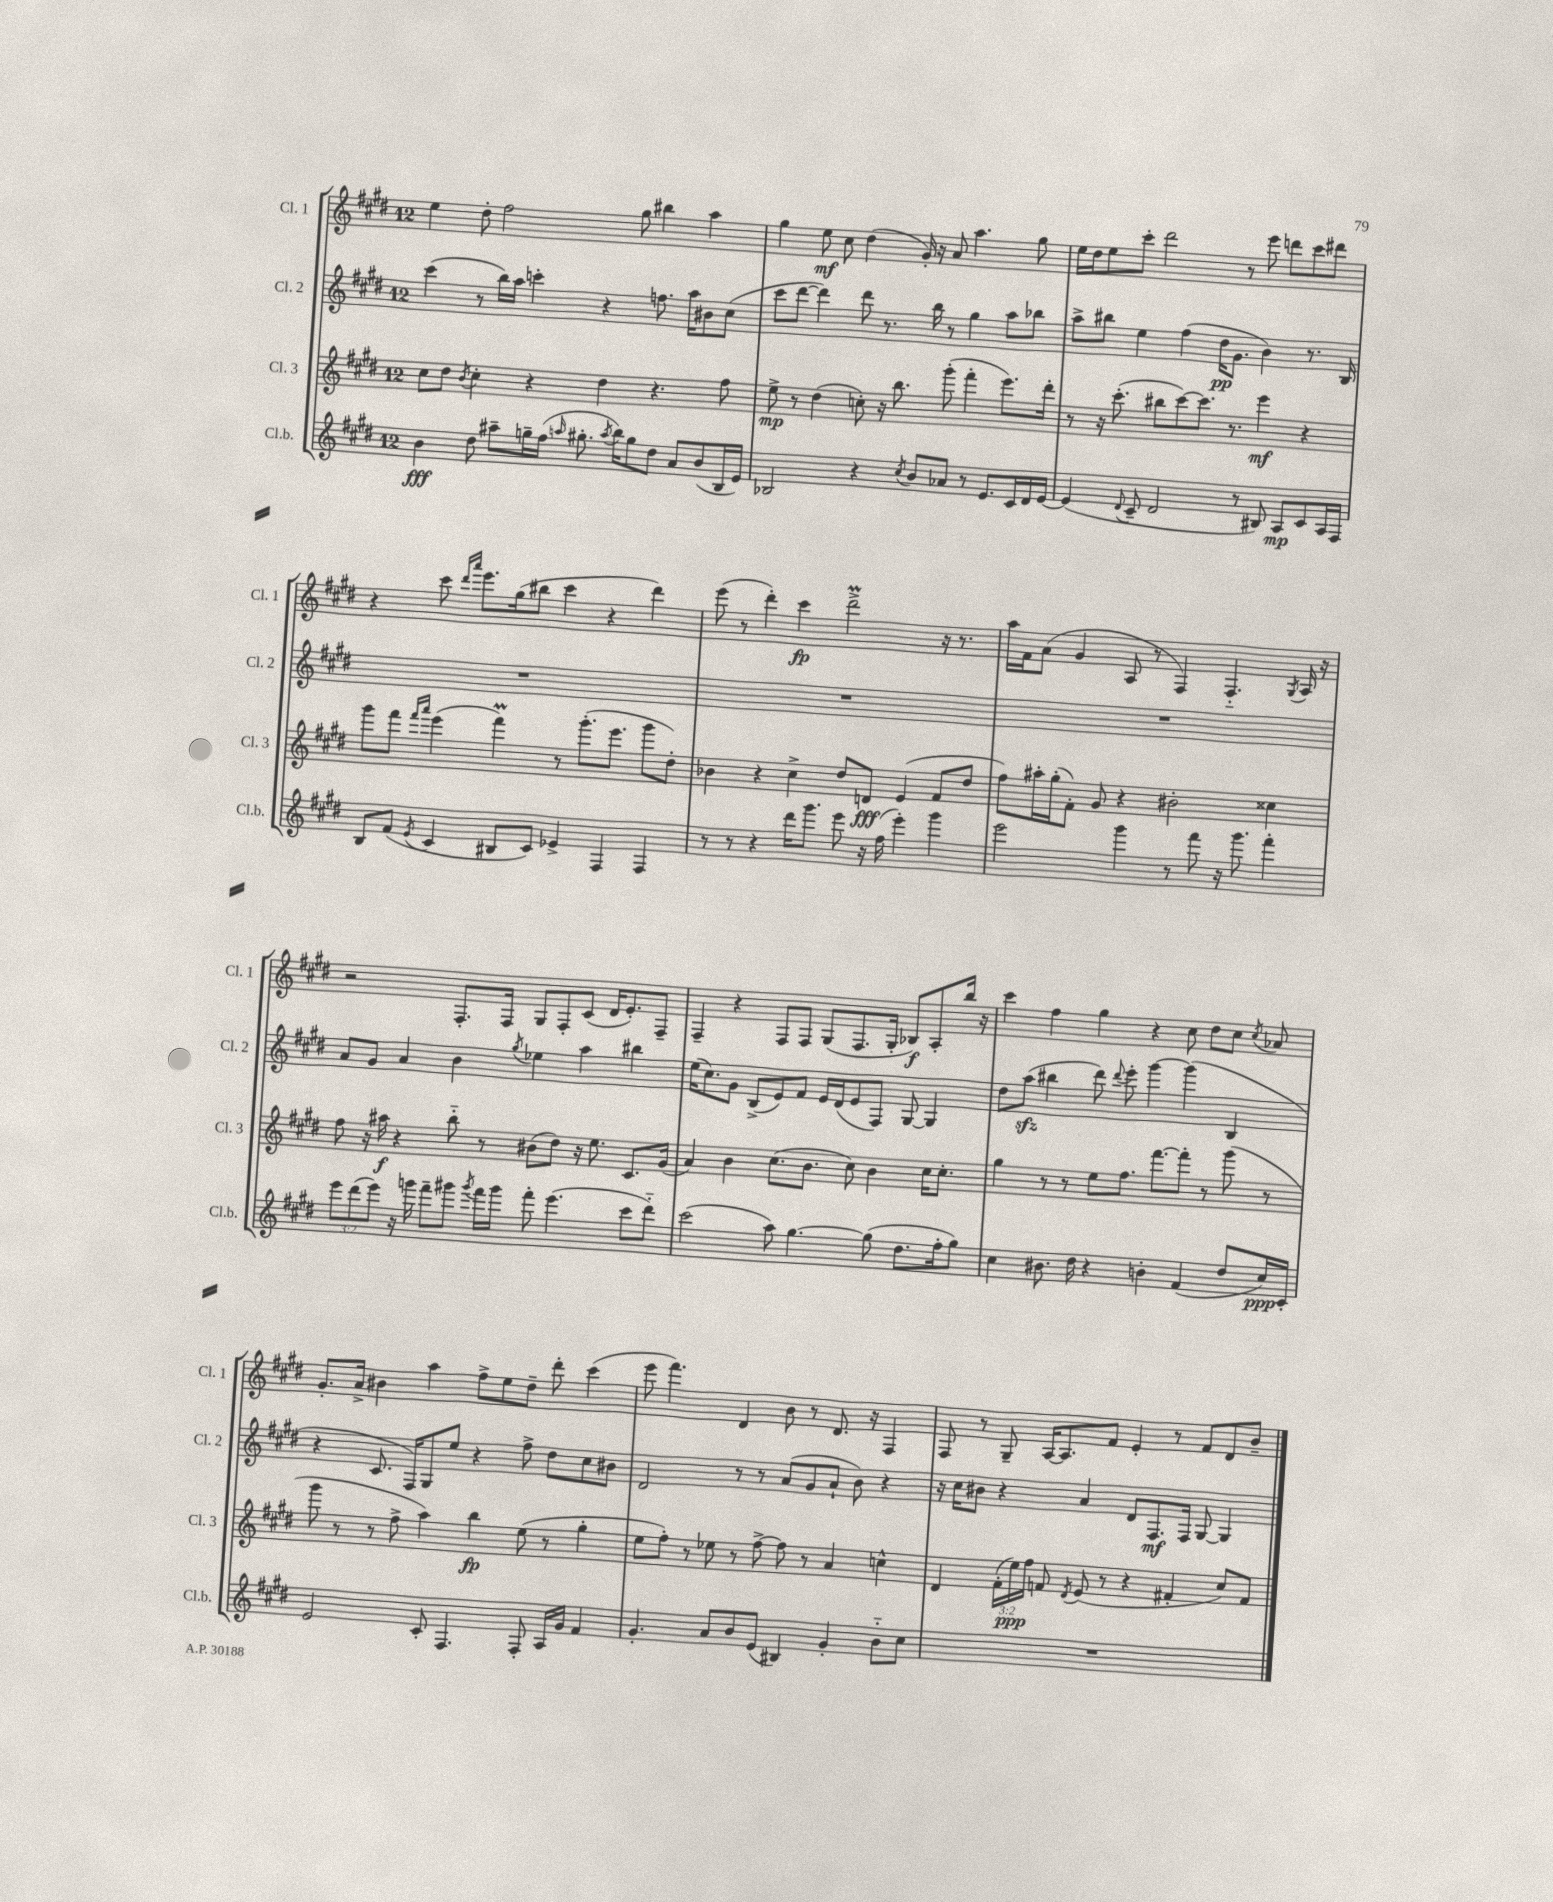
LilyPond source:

<<
\new StaffGroup <<
\new Staff = "s0" \with { instrumentName = "Cl. 1" shortInstrumentName = "Cl. 1" } {
    \clef treble \key e \major \once \override Staff.TimeSignature.style = #'single-digit \time 12/8
    \autoBeamOff e''4 dis''8-. fis''2 gis''8 bis''4 a''4 |
    gis''4 e''8\mf cis''8 dis''4( gis'16-.) r16 a'8 a''4. gis''8 |
    e''16[ dis''16 e''8 cis'''8]-. dis'''2 r8 e'''8 d'''8[ cis'''8 dis'''8] |
    r4 cis'''8 \grace { dis'''16[ a'''16] } e'''8.[ gis''16( bis''8] cis'''4 r4 dis'''4) |
    e'''8( r8 dis'''4-.) cis'''4\fp dis'''2->\prall r16 r8. |
    a''16[ fis'16 a'8]( gis'4 a8 r8 fis4) fis4.-_ \acciaccatura { gis8 } a16 r16 |
    r2 fis8.[-. fis16] gis8[ fis8-. cis'8]( dis'16[ e'8.-.) fis8]-- |
    fis4-- r4 fis8[ fis8] gis8[( fis8. gis16]-. bes8[\f) a8-. b''16] r16 |
    cis'''4 fis''4 gis''4 r4 cis''8 dis''8[ cis''8] \acciaccatura { cis''8 } aes'8 |
    gis'8.[-. a'16]-> bis'4 a''4 fis''8[-> e''8 dis''8]-- dis'''8-. cis'''4( |
    e'''8 fis'''4.) dis'4 b'8 r8 dis'8. r16 fis4 |
    fis8 r8 gis8-- a16[~ a8. fis'8] e'4-. r8 fis'8[ dis'8 b'8]-- \bar "|." |
}
\new Staff = "s1" \with { instrumentName = "Cl. 2" shortInstrumentName = "Cl. 2" } {
    \clef treble \key e \major \once \override Staff.TimeSignature.style = #'single-digit \time 12/8
    \autoBeamOff cis'''4( r8 b''16[) a''16] c'''4-. r4 f''8. a''16[ bis'8 cis''8]( |
    cis'''8[ dis'''8]~ dis'''4) dis'''8 r8. b''16 r8 gis''4 a''8[ bes''8] |
    a''8[-> bis''8] e''4 fis''4( dis''16[\pp gis'8.] b'4) r8. b16 |
    R1. |
    R1. |
    R1. |
    a'8[ gis'8] a'4 b'4 \acciaccatura { gis''8 } ees''4 a''4 bis''4 |
    e''16[( cis''8.) gis'8] b8[->( e'8) fis'8] e'16[ dis'16( e'8 fis8]) gis8~ gis4 |
    dis''8[ a''8]\sfz( bis''4 dis'''8) \appoggiatura { dis'''8 } e'''8-. gis'''4~ gis'''4( b4 |
    r4 cis'8. fis16[) gis8 e''8] r4 fis''8-> dis''8[ cis''8 bis'8] |
    dis'2 r8 r8 a'8[( gis'8 a'8]-! b'8) r4 |
    r16 cis''16[ bis'8] r4 a'4 dis'8[ fis8.\mf fis16] gis8~ gis4 \bar "|." |
}
\new Staff = "s2" \with { instrumentName = "Cl. 3" shortInstrumentName = "Cl. 3" } {
    \clef treble \key e \major \once \override Staff.TimeSignature.style = #'single-digit \time 12/8 \override Staff.TupletNumber.text = #tuplet-number::calc-fraction-text
    \autoBeamOff cis''8[ dis''8] \acciaccatura { b'8 } cis''4-. r4 dis''4 r4. fis''8 |
    e''8->\mp r8 dis''4( c''8-.) r16 b''8. gis'''8-.( fis'''4-. e'''8.[) dis'''16]-. |
    r8 r16 cis'''8.-.( bis''8[ cis'''8~) cis'''8.] r8. e'''4\mf r4 |
    gis'''8[ fis'''8] \grace { fis'''16[ a'''16] } e'''4( fis'''4\prall) r8 gis'''8.[-.( e'''8.] gis'''8[ dis''8]-.) |
    bes'4 r4 cis''4-> dis''8[ d'8]\fff e'4( fis'8[ dis''8] |
    fis''8[) ais''16-. gis''16-.( fis'8]-.) gis'8 r4 bis'2-. cisis''4 |
    fis''8 r16 ais''16\f r4 b''8-_ r8 bis'8[( dis''8]) r16 e''8. cis'8.[ gis'16]( |
    a'4) b'4 cis''8.[( b'8.] cis''8) b'4 cis''16[ cis''8.]-. |
    gis''4 r8 r8 e''8[ fis''8.] fis'''8.[~ fis'''8]-. r8 gis'''8( r8 |
    gis'''8 r8 r8 fis''8-> a''4) b''4\fp e''8( r8 gis''4-. |
    e''8[ fis''8]-.) r8 ees''8 r8 fis''8~-> fis''8 r8 a'4 c''4-^ |
    dis'4 \tuplet 3/2 { fis'16[-.( e''16\ppp) fis''16] } f'8 \acciaccatura { dis'8 } e'8( r8 r4 fis'4-. cis''8[) fis'8] \bar "|." |
}
\new Staff = "s3" \with { instrumentName = "Cl.b." shortInstrumentName = "Cl.b." } {
    \clef treble \key e \major \once \override Staff.TimeSignature.style = #'single-digit \time 12/8 \override Staff.TupletNumber.text = #tuplet-number::calc-fraction-text
    \autoBeamOff b'4\fff dis''8 ais''8[-- g''16-- fis''16]( \grace { a''16 } gis''8.-. \acciaccatura { a''8 } b''16[) gis''8 dis''8] a'8[ b'8( b16 e'16]) |
    bes2 r4 \acciaccatura { cis''8 } b'8[ aes'8] r8 e'8.[ cis'16 dis'16 e'16]~ |
    e'4( \appoggiatura { dis'8 } cis'8-- dis'2 r8 bis8) a8[\mp cis'8 a16 fis16] |
    b8[ fis'8]( \acciaccatura { e'8 } cis'4 bis8[ cis'8]) ees'4-> fis4 fis4 |
    r8 r8 r4 dis'''16[ gis'''8.] e'''8 r16 fis''16( e'''4-.) gis'''4 |
    e'''2 gis'''4 r8 fis'''8 r16 gis'''8. fis'''4-. |
    \tuplet 3/2 { e'''8[ dis'''8( e'''8]) } r16 g'''16 fis'''8[-- gis'''8] \acciaccatura { gis'''8 } fis'''16[ gis'''16] fis'''8-. e'''4.( cis'''8[ dis'''8]-_) |
    cis'''2( a''8) gis''4.~ gis''8( dis''8.[ fis''16-. gis''8]) |
    cis''4 bis'8. dis''16 r4 b'4-. fis'4( dis''8[ cis''16\ppp) cis'16]-. |
    e'2 cis'8-. fis4. fis8-. a16[ gis'16] fis'4 |
    gis'4.-. a'8[ b'8 e'8]( bis4) gis'4-. b'8[-_ cis''8] |
    R1. \bar "|." |
}
>>
>>
\layout { \context { \Score \remove "Bar_number_engraver" } }
